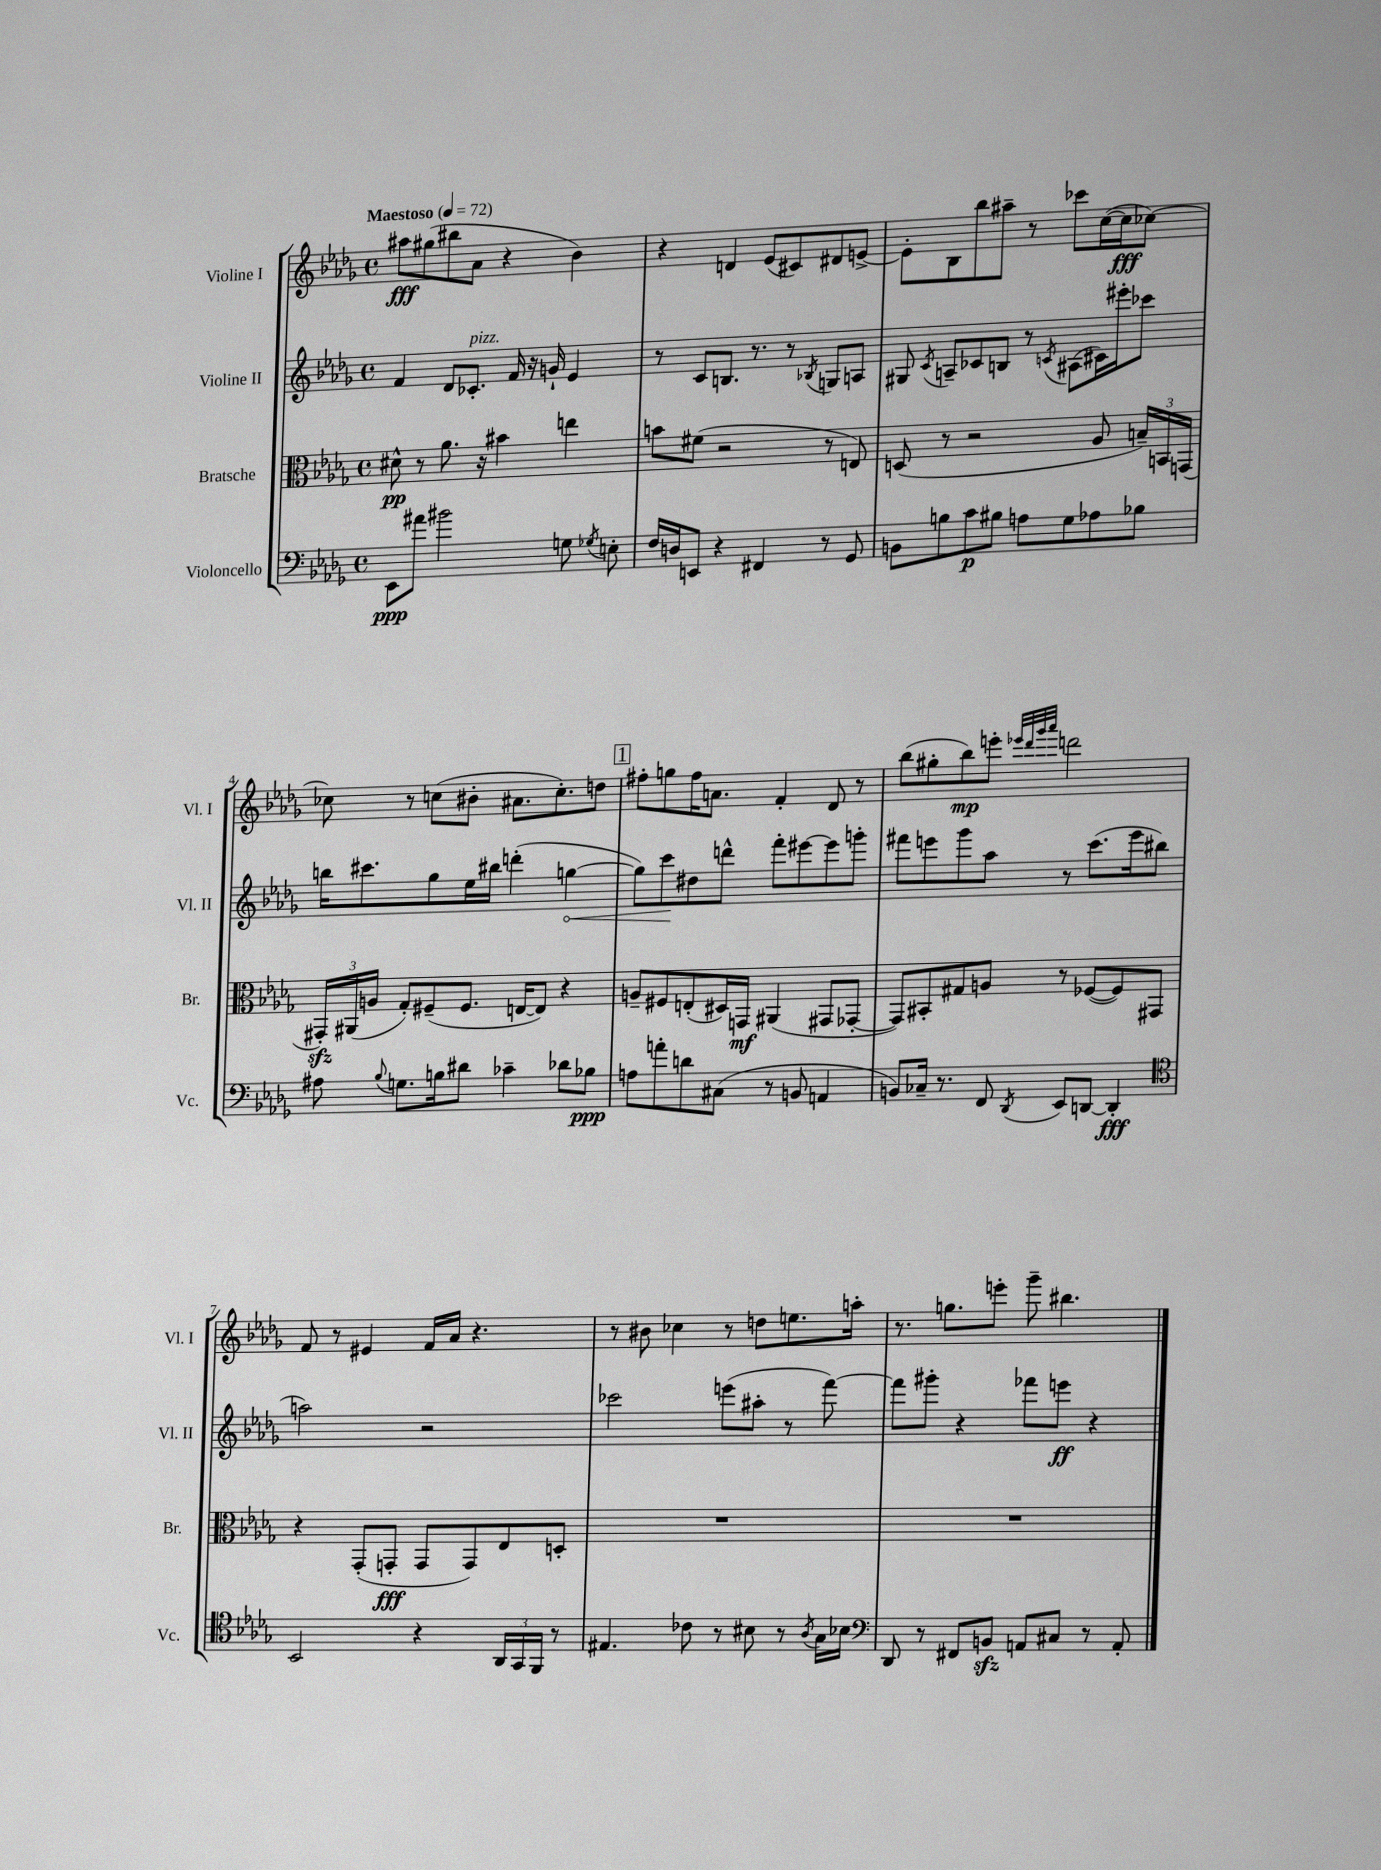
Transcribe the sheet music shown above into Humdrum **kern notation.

**kern	**kern	**kern	**kern
*staff4	*staff3	*staff2	*staff1
*clefF4	*clefC3	*clefG2	*clefG2
*k[b-e-a-d-g-]	*k[b-e-a-d-g-]	*k[b-e-a-d-g-]	*k[b-e-a-d-g-]
*M4/4	*M4/4	*M4/4	*M4/4
*met(c)	*met(c)	*met(c)	*met(c)
*MM72	*MM72	*MM72	*MM72
8EE-	8d#^^	4f	8aa#
8a#	8r	.	(8gg#
2b#	8.a-	8d-	8bb#
.	.	8.c-'	8a-
.	16r	.	.
.	4b#	.	4r
.	.	16f	.
.	.	16r	.
.	.	16g`	.
8G	4ee	4e-	4b-)
8qG-	.	.	.
8E'	.	.	.
=	=	=	=
16F	8b	8r	4r
16D	.	.	.
8EE	(8f#	8c	.
4r	2r	8.B	4d
.	.	8.r	.
4FF#	.	.	(8e-
.	.	8r	8c#)
.	.	8qB-	.
8r	8r	8G	8d#
8GG-	8E)	8A	[8e^
=	=	=	=
8BB	(8D	8G#	8e']
.	.	8qc	.
8B	8r	8A~	8B-
8c	2r	8c-	8bb-
8B#	.	8B	8aa#~
8A	.	8r	8r
.	.	8qc	.
8G-	.	(8A#	8ccc-
8A-	8A-	16c#)	([16cc
.	.	16eee#'	16cc]
8B-	24B~)	8ccc-	[8cc-)
.	24BB	.	.
.	(24GG	.	.
=	=	=	=
8A#	24GG#')	16bb	8cc-]
.	(24AA#	.	.
.	.	8.ccc#	.
.	24A	.	.
8qqB-	.	.	.
8.G	8G-')	.	8r
.	(8F#~	8gg-	(8cc
16B	.	.	.
8d#	8.F#	16ee-	8b#'
.	.	16bb#	.
4c-~	.	(4ddd'	8.a#
.	[16E	.	.
.	8E])	.	.
.	.	.	8.cc')
8d-	4r	[4gg	.
8B-	.	.	8dd
=	=	=	=
8A	8A~	8gg])	8ff#'
8a'	8F#	8ccc	8gg
8d	(8E'	8dd#	16ff#
.	.	.	8.a
(8C#	16D#)	8ddd^^	.
.	16GG	.	.
8r	(4AA#	8fff'	4f'
8BB	.	[8eee#	.
4AA	8GG#	8eee#]	8d-
.	[8GG-'	8ggg'	8r
=	=	=	=
8BB)	8GG-])	8fff#	(8bb-
16C-~	8BB#'	8eee	8gg#'
8.r	.	.	.
.	8G#	8ggg-	8bb-)
8FF	8A	8aa-	8eee'
.	.	.	32qqeee-
.	.	.	32qqddd-
.	.	.	32qqggg-
8qDD-	.	.	32qqaaa-
8EE-	8r	8r	2ddd
[8DD	([8F-	(8.ccc	.
4DD']	8F-])	.	.
.	.	16eee	.
.	8GG#	8bb#	.
=	=	=	=
*clefC4	*	*	*
2BB-	4r	2aa)	8f
.	.	.	8r
.	(8GG-'	.	4e#
.	8GG'	.	.
4r	8GG	2r	16f
.	.	.	16a-
.	8GG)	.	4.r
24AA-	8E-	.	.
24GG-	.	.	.
24FF	.	.	.
8r	8D'	.	.
=	=	=	=
4.E#	1r	2ccc-	8r
.	.	.	8b#
.	.	.	4cc-
8c-	.	.	.
8r	.	(8eee	8r
8B#	.	8aa#'	8dd
8r	.	8r	8.ee
8qA-	.	.	.
16G-	.	[8fff)	.
16B-	.	.	16aa'
=	=	=	=
*clefF4	*	*	*
8DD-	1r	8fff]	8.r
8r	.	8ggg#'	.
.	.	.	8.gg
8FF#	.	4r	.
8BB	.	.	8eee'
8AA	.	8fff-	8ggg-~
8C#	.	8eee	4.bb#
8r	.	4r	.
8AA'	.	.	.
==	==	==	==
*-	*-	*-	*-
